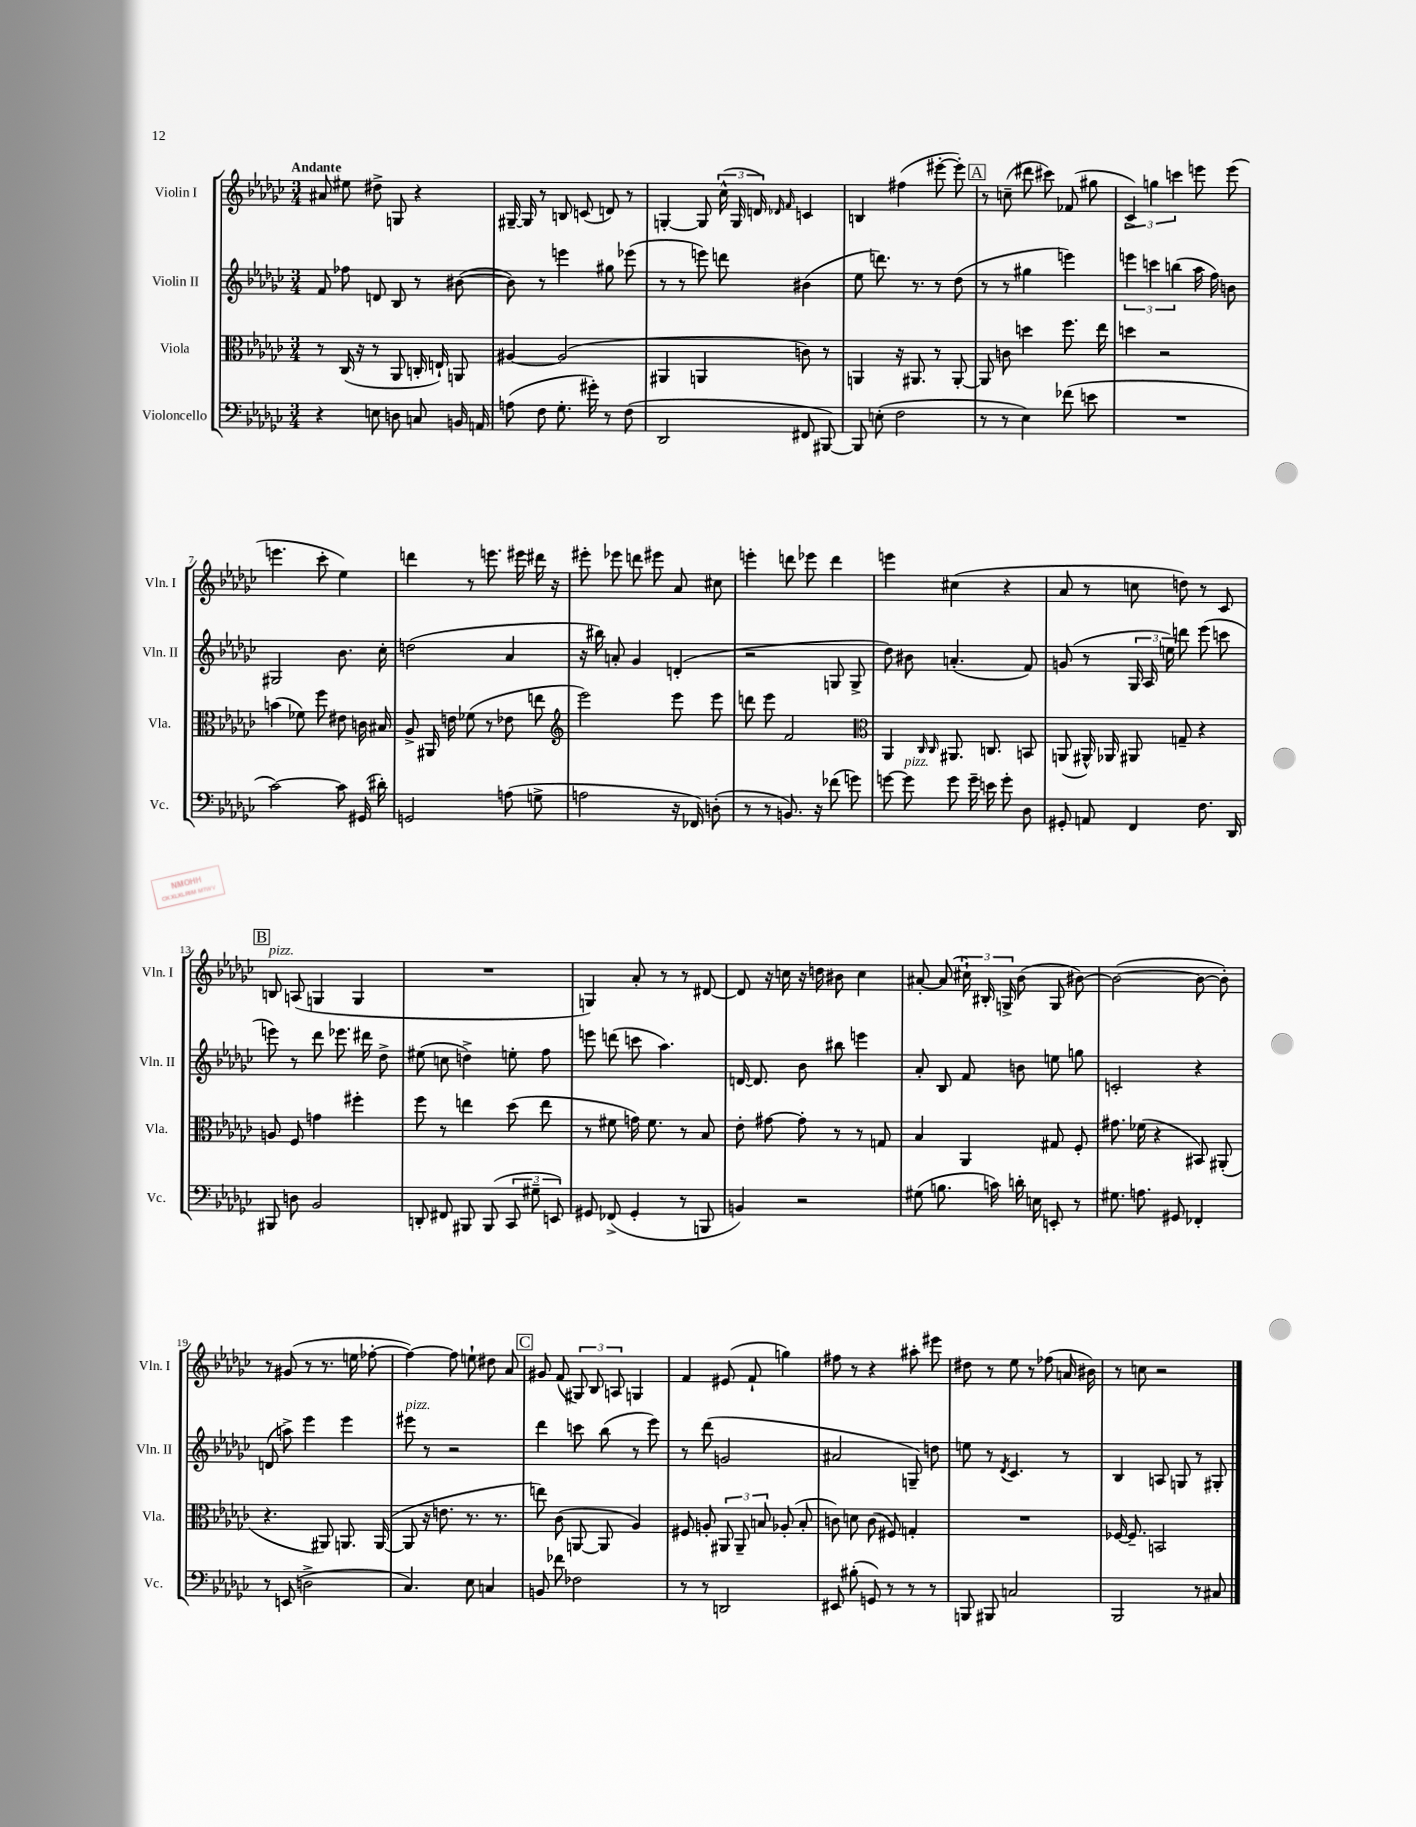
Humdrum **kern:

**kern	**kern	**kern	**kern
*staff4	*staff3	*staff2	*staff1
*clefF4	*clefC3	*clefG2	*clefG2
*k[b-e-a-d-g-c-]	*k[b-e-a-d-g-c-]	*k[b-e-a-d-g-c-]	*k[b-e-a-d-g-c-]
*M3/4	*M3/4	*M3/4	*M3/4
4r	8r	8f/	8a#/
.	(16C-/	8ff-\	8ee#\
.	16r	.	.
8E\	8r	8d/	8dd#^\
8D\	8AA-/	8B-/	8G/
8C/	16C'/	8r	4r
.	16E`/)	.	.
16BB/	8AA/	([8b#\	.
16AA/	.	.	.
=	=	=	=
(8A\	[4A#/	8b#\])	[16G#~/
.	.	.	16G#/]
8F\	.	8r	8r
8.G-'\	(2A#/]	4eee\	8B/
.	.	.	(8c/
16g#'\)	.	.	.
8r	.	8gg#\	8d/)
(8F\	.	(8eee-\	8r
=	=	=	=
2DD-/	4AA#/	8r	[4G'/
.	.	8r	.
.	4AA/	8eee\)	8G/]
.	.	8ddd\	(24cc-^^\
.	.	.	24G/
.	.	.	24d/)
.	.	.	16qqd-/
.	.	.	16qqf/
8FF#/	8c\)	(4b#\	4c/
[8BBB#/)	8r	.	.
=	=	=	=
8BBB#/]	4AA/	8ee-\	4B/
(8E'\	.	8.ddd\)	.
2F\	16r	.	(4ff#\
.	8.AA#/	8.r	.
.	8r	8r	[8eee#'\
.	[8AA#'/	(8dd-\	8eee#'\])
=	=	=	=
8r	8AA#/]	8r	8r
8r	8c\	8r	(8cc~\
4E-\)	4dd\	4gg#\	8ddd#\
.	.	.	8ccc#\)
(8f-\	8.ff\	4eee\)	(8f-/
8e\	.	.	8gg#\
.	16ee-\	.	.
=	=	=	=
2.r	4dd\	6eee\	6c-^/)
.	.	6ccc\	6gg\
.	2r	.	.
.	.	(6bb\	6ccc\
.	.	16aa-\	8eee\
.	.	16ff\)	.
.	.	8b\	(8eee\
=	=	=	=
[2c-\)	(4b\	2G#/	4.eee\
.	8f-\)	.	.
.	8ff\	.	8ccc-'\
8c-\]	8e#\	8.b-\	4ee-\)
(16GG#/	16c\	.	.
16d#'\)	16B#/	16cc-'\	.
=	=	=	=
2GG/	8A-^/	(2dd\	4ddd\
.	16AA#/	.	.
.	16e\	.	.
.	(8f-\	.	8r
.	8r	.	8.eee\
(8A\	8e-\	4a-/	.
.	.	.	16eee#\
8G^\	8ee\	.	16ddd#\
.	.	.	16r
=	=	=	=
*	*clefG2	*	*
2A\	2eee-\)	16r	8eee#'\
.	.	16bb#\)	.
.	.	8a'/	8eee-\
.	.	4g-/	8ddd\
.	.	.	8eee#\
16r	8eee-\	(4d'/	8a-/
16FF-/)	.	.	.
(8D'\	8eee-\	.	8cc#\
=	=	=	=
8r	8ddd\	2r	4eee'\
8r	8eee-\	.	.
8.BB/)	2f/	.	8ddd\
.	.	.	8eee-\
16r	.	.	.
(8f-\	.	8G/	4ddd\
8g\)	.	8G^/	.
=	=	=	=
*	*clefC3	*	*
[8g\	4AA-/	8dd-\)	4eee\
8g\]	.	8b#\	.
.	16qqC-/	.	.
.	16qqC-/	.	.
8g\	8.AA#/	(4.a'/	(4cc#\
16g~\	.	.	.
16e\	8.C/	.	.
8g'\	.	.	4r
8D-\	8BB/	8f/)	.
=	=	=	=
8GG#'/	(8AA/	(8g/	8a-/
8AA/	16AA#^^/)	8r	8r
.	16AA-/	.	.
4FF/	8AA#/	24G-/	8cc\
.	.	24A-/	.
.	.	24ee\)	.
.	8G~/	8ddd\	8dd\)
8.F\	4r	(8eee-\	8r
.	.	8ccc\	8c-/
16DD-/	.	.	.
=	=	=	=
8BBB#/	8A/	8eee\)	8B/
8D\	8F/	8r	(8A/
2BB-/	4g\	8ddd-\	4G/
.	.	8.eee-\	.
.	4ff#'\	.	4G/
.	.	16ddd#\	.
.	.	8dd-^\	.
=	=	=	=
8DD'/	8ff\	(8ee#\	2.r
8FF#/	8r	8cc\	.
8BBB#/	4ee\	4dd^\)	.
(8BBB#/	.	.	.
12CC-/	(8dd-\	8ee'\	.
12G#~\	.	.	.
.	8ee\	8ff\	.
12EE/)	.	.	.
=	=	=	=
8GG#/	8r	8eee\	4G/)
(8FF-^/	8f#\	(8ddd\	.
4GG#'/	16g\)	8ccc\	8a-'/
.	8.f#\	.	.
.	.	4.aa-\)	8r
8r	8r	.	8r
8BBB/	8B-/	.	[8d#/
=	=	=	=
4BB/)	8e-'\	[16d/	8d#/]
.	.	8.d/]	.
.	[8g#\	.	16r
.	.	.	16cc\
2r	8g#'\]	8b-\	16r
.	.	.	16dd\
.	8r	8bb#\	8b#\
.	8r	4eee\	4cc\
.	8G/	.	.
=	=	=	=
(8G#\	4B-/	8a-'/	[8a#'/
8.B\	.	8B-/	(8a#/]
.	4AA-/	8f/	24cc#`\)
.	.	.	24B#'/
16c\)	.	.	.
.	.	.	24G^/
16d'\	.	8b\	(8b-\
16E\	.	.	.
8EE'/	8G#/	8ee\	8G/
8r	8F'/	8gg\	[8b#\)
=	=	=	=
8.G#\	8.g#\	2c'/	(2b#\_
8.A\	(16f-\	.	.
.	4r	.	.
8GG#/	.	.	.
4FF-'/	8BB#/)	4r	8b#\_
.	(8AA#'/	.	8b#'\])
=	=	=	=
8r	4.r	(8d/	8r
(8EE/	.	8aa^\)	(8g#/
2D^\	.	4eee-\	8r
.	8AA#/)	.	8.r
.	8.AA/	4eee-\	.
.	.	.	16ee\
.	.	.	[8ff-'\
.	([16AA/	.	.
=	=	=	=
4.C-/)	8AA/]	8eee#\	4ff-\_)
.	16r	8r	.
.	8.e\	.	.
.	.	2r	8ff-\]
8E-\	8.r	.	8ee`\
4C/	.	.	8dd#\
.	8.r	.	.
.	.	.	8a-/
=	=	=	=
8BB/	8ee\)	4ddd-\	8g#/
8f-\	(8c-\	.	(8f/
2F-\	[8AA/	8ccc\	12G#/)
.	.	.	12B-/
.	8AA/]	(8bb-\	.
.	.	.	12A/
.	4A-/)	8r	4G/
.	.	8eee-\)	.
=	=	=	=
8r	8F#/	8r	4f/
8r	8A'/	(8ddd-\	.
2DD/	12AA#/	2g/	(8e#/
.	12AA#~/	.	.
.	.	.	8f`/
.	12B/	.	.
.	(8A-'/	.	4gg\)
.	8B'/	.	.
=	=	=	=
8EE#/	8c\)	2a#/	8ff#\
(8B#'\	8d\	.	8r
8GG/)	(8c\	.	4r
8r	8F#/)	.	.
8r	4G'/	8G~/)	8aa#'\
8r	.	8dd\	8eee#\
=	=	=	=
8BBB/	2.r	8ee\	8dd#\
8BBB#/	.	8r	8r
.	.	8qd-/	.
2C/	.	4.c-/	8ee-\
.	.	.	8r
.	.	.	(8ff-\
.	.	8r	16a/
.	.	.	16b#\)
=	=	=	=
2BBB-/	[16F-/	4B-/	8r
.	8.F-~/]	.	.
.	.	.	8cc\
.	2BB/	8A/	2r
.	.	8G/	.
8r	.	8r	.
8C#/	.	8G#'/	.
==	==	==	==
*-	*-	*-	*-
